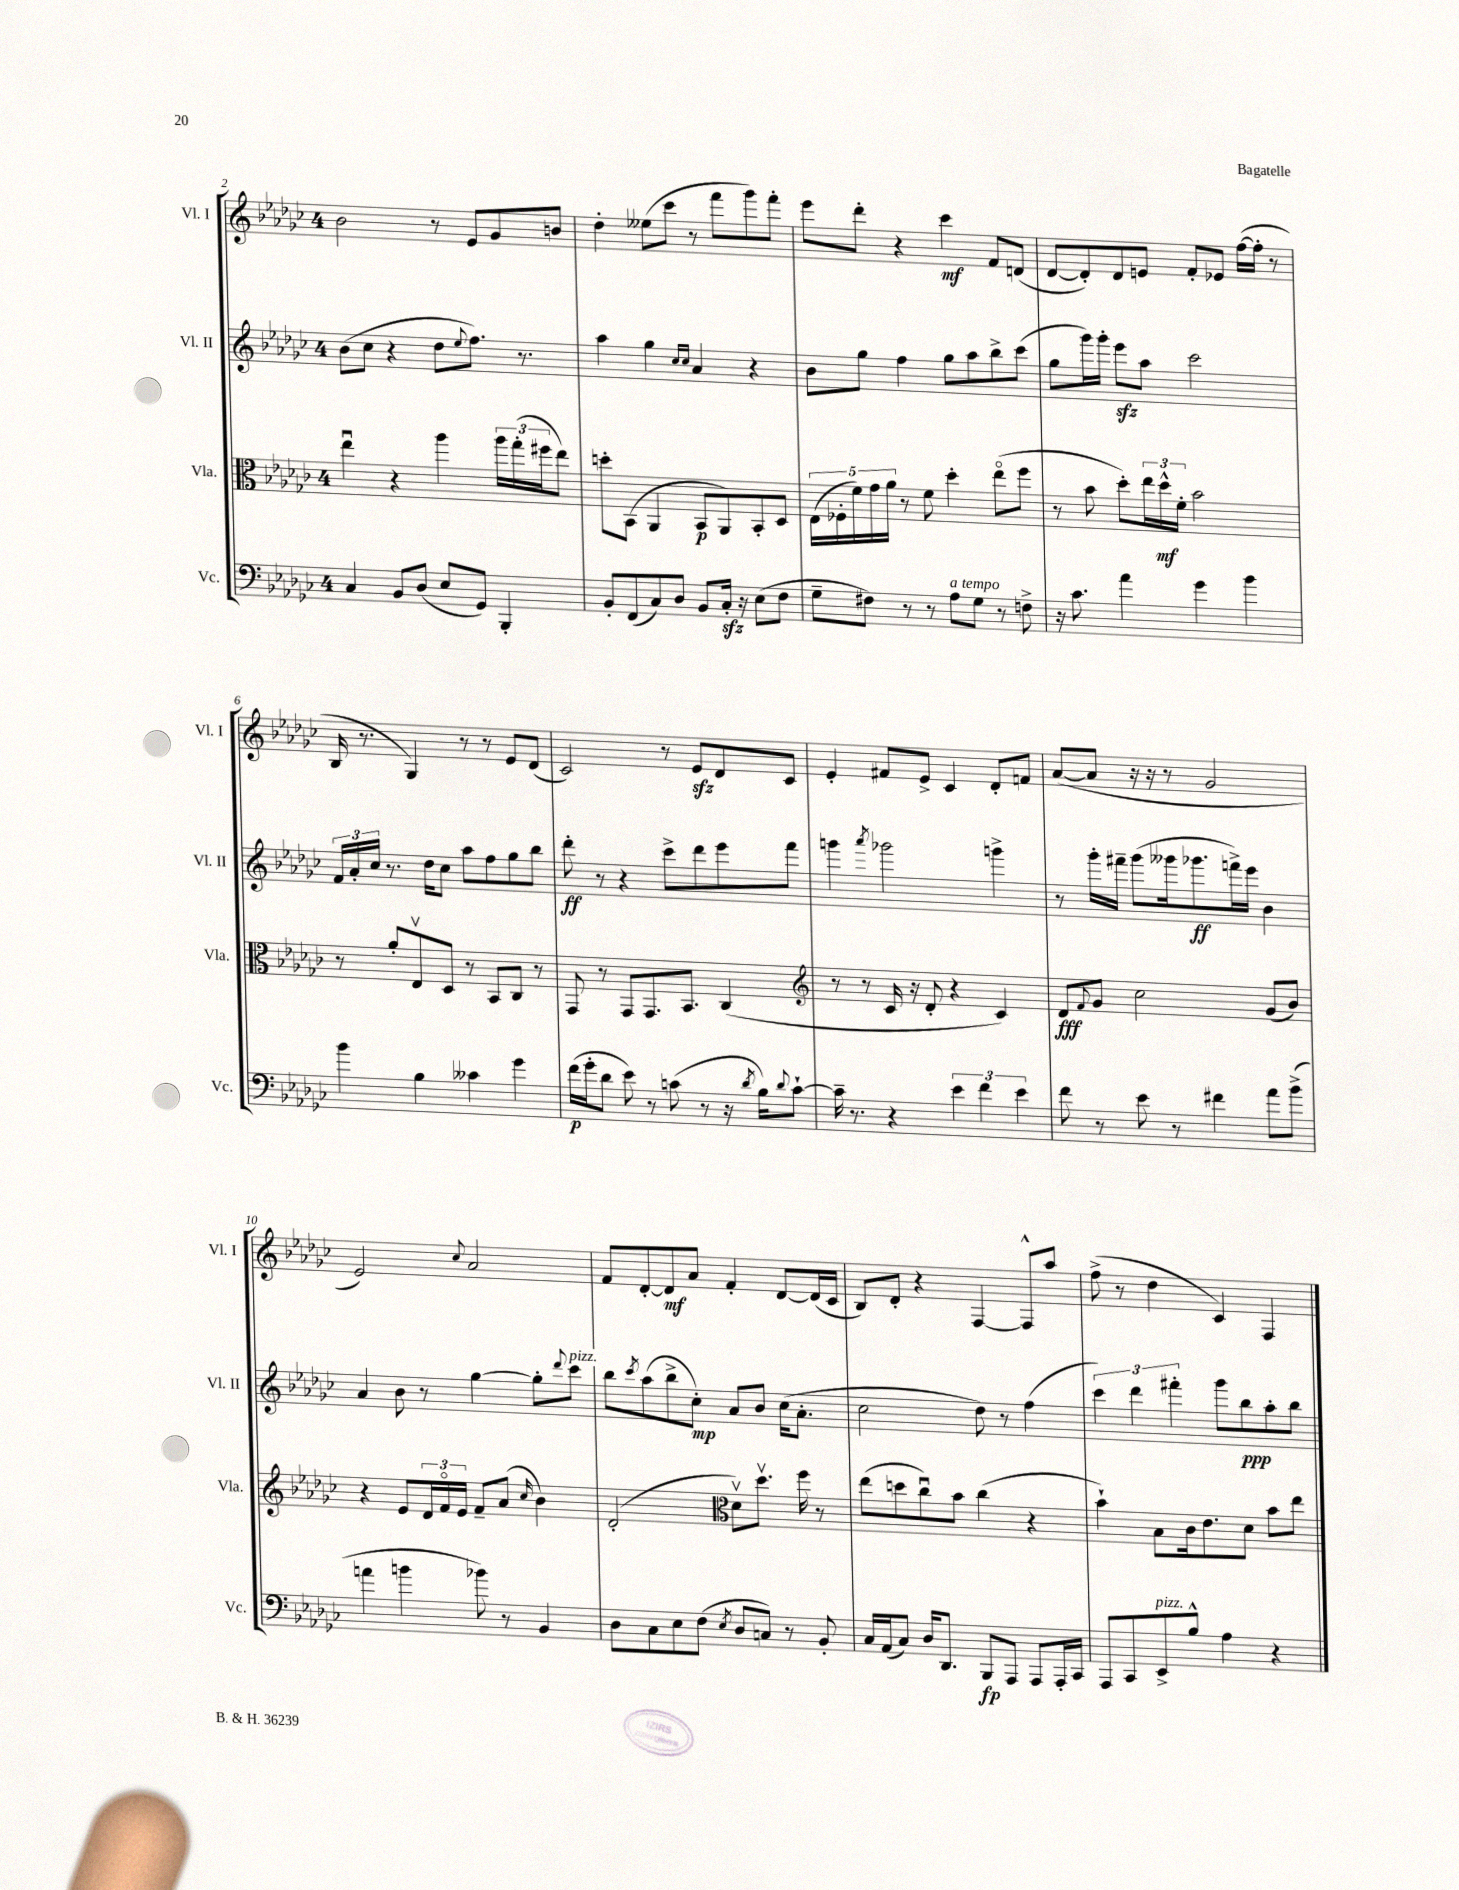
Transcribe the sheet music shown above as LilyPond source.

<<
\new StaffGroup <<
\new Staff = "s0" \with { instrumentName = "Vl. I" shortInstrumentName = "Vl. I" } {
    \clef treble \key ges \major \once \override Staff.TimeSignature.style = #'single-digit \time 4/4
    bes'2 r8 ees'8 ges'8 b'8 |
    des''4-. eeses''8( ces'''8 r8 f'''8 ges'''8) f'''8-. |
    ees'''8 des'''8-. r4 ces'''4\mf f'8 d'8( |
    des'8~ des'8-.) des'8 e'8 f'8-. ees'8 f''16~( f''16-. r8 |
    bes16 r8. ges4) r8 r8 ees'8 des'8( |
    ces'2) r8 ees'8\sfz des'8 ces'8 |
    ees'4-. fis'8 ees'8-> ces'4 des'8-. f'8 |
    aes'8~( aes'8 r16 r16 r8 ges'2 |
    ees'2) \appoggiatura { ces''8 } aes'2 |
    f'8 des'8~-. des'8\mf aes'8 f'4-. des'8~ des'16( ces'16 |
    bes8) des'8-. r4 f4~ f8-^ aes''8 |
    f''8->( r8 des''4 ces'4) f4 \bar "|." |
}
\new Staff = "s1" \with { instrumentName = "Vl. II" shortInstrumentName = "Vl. II" } {
    \clef treble \key ges \major \once \override Staff.TimeSignature.style = #'single-digit \time 4/4
    bes'8( ces''8 r4 des''8 \appoggiatura { ees''8 } f''8.) r8. |
    aes''4 ges''4 \grace { ces''16 ces''16 } aes'4 r4 |
    bes'8 ges''8 f''4 ges''8 aes''8 bes''8-> ces'''8( |
    ges''8 ges'''16) ges'''16-. ees'''8\sfz aes''8 ces'''2 |
    \tuplet 3/2 { f'16 aes'16-. ces''16 } r8. des''16 ces''8 aes''8 f''8 ges''8 bes''8 |
    des'''8-.\ff r8 r4 ces'''8-> des'''8 ees'''8 f'''8 |
    g'''4 \acciaccatura { aes'''8 } ges'''2 g'''4-> |
    r8 ges'''16-. fis'''16-- ges'''8( geses'''16 ges'''8.\ff f'''16->) ees'''16 bes'4 |
    aes'4 bes'8 r8 ges''4~ ges''8-. \appoggiatura { des'''8 } ces'''8^\markup { \italic "pizz." } |
    bes''8 \acciaccatura { ces'''8 } aes''8( bes''8-> ces''8-.\mp) aes'8 bes'8 ces''16( aes'8.-. |
    ces''2 des''8) r8 f''4( |
    \tuplet 3/2 { ces'''4) des'''4 fis'''4-. } ges'''8 bes''8\ppp aes''8-. bes''8 \bar "|." |
}
\new Staff = "s2" \with { instrumentName = "Vla." shortInstrumentName = "Vla." } {
    \clef alto \key ges \major \once \override Staff.TimeSignature.style = #'single-digit \time 4/4
    ees''4\downbow r4 aes''4 \tuplet 3/2 { aes''16 ges''16-.( fis''16 } ees''8) |
    d''8-. bes,8( aes,4 bes,8\p aes,8) bes,8-. des8 |
    \tuplet 5/4 { ees16( fes16-. f'16) ges'16 aes'16 } r8 f'8 des''4-. ees''8\flageolet( f''8 |
    r8 bes'8 des''8-.) \tuplet 3/2 { ees''16 des''16-^\mf f'16-. } bes'2 |
    r8 aes'8-. ees8\upbow des8 r8 bes,8 ces8 r8 |
    ges,8 r8 ges,8 ges,8. bes,8. ces4( |
    \clef treble r8 r8 ces'16 r16 des'8-. r4 ces'4) |
    des'8\fff \appoggiatura { f'8 } ges'8 ces''2 ges'8( bes'8) |
    r4 ees'8 \tuplet 3/2 { des'16 f'16\flageolet ees'16 } f'8-- aes'8( \grace { ces''16 } bes'4) |
    des'2-.( \clef alto des'8\upbow) des''8.\upbow f''16 r8 |
    ees''8( d''8 ces''8\downbow) bes'8 ces''4( r4 |
    bes'4-!) bes8 ces'16 ees'8. des'8 bes'8 ees''8 \bar "|." |
}
\new Staff = "s3" \with { instrumentName = "Vc." shortInstrumentName = "Vc." } {
    \clef bass \key ges \major \once \override Staff.TimeSignature.style = #'single-digit \time 4/4
    ces4 bes,8 des8( ees8 ges,8) bes,,4-. |
    bes,8-. f,8( ces8) des8 bes,8 ces16-.\sfz r16 ees8( f8 |
    ges8-- fis8) r8 r8 aes8^\markup { \italic "a tempo" } ges8 r8 f8-> |
    r16 ces'8. aes'4 ges'4 bes'4 |
    bes'4 bes4 ceses'4 ges'4 |
    f'16\p( ges'16-. des'8 ees'8) r8 c'8( r8 r16 \acciaccatura { des'8 } bes16) \appoggiatura { des'8 } c'8~-! |
    c'16-- r8. r4 \tuplet 3/2 { ees'4 f'4 ees'4 } |
    f'8 r8 ees'8 r8 fis'4 aes'8 bes'8->( |
    a'4 b'4 bes'8) r8 bes,4 |
    des8 ces8 ees8 f8( \acciaccatura { ees8 } des8 c8) r8 bes,8-. |
    ces16 aes,16( ces8) des16 des,8. bes,,8\fp aes,,8 aes,,8 aes,,16-. ces,16 |
    aes,,8 ces,8 ees,8->^\markup { \italic "pizz." } bes8-^ aes4 r4 \bar "|." |
}
>>
>>
\layout { \context { \Score currentBarNumber = #2 } }
